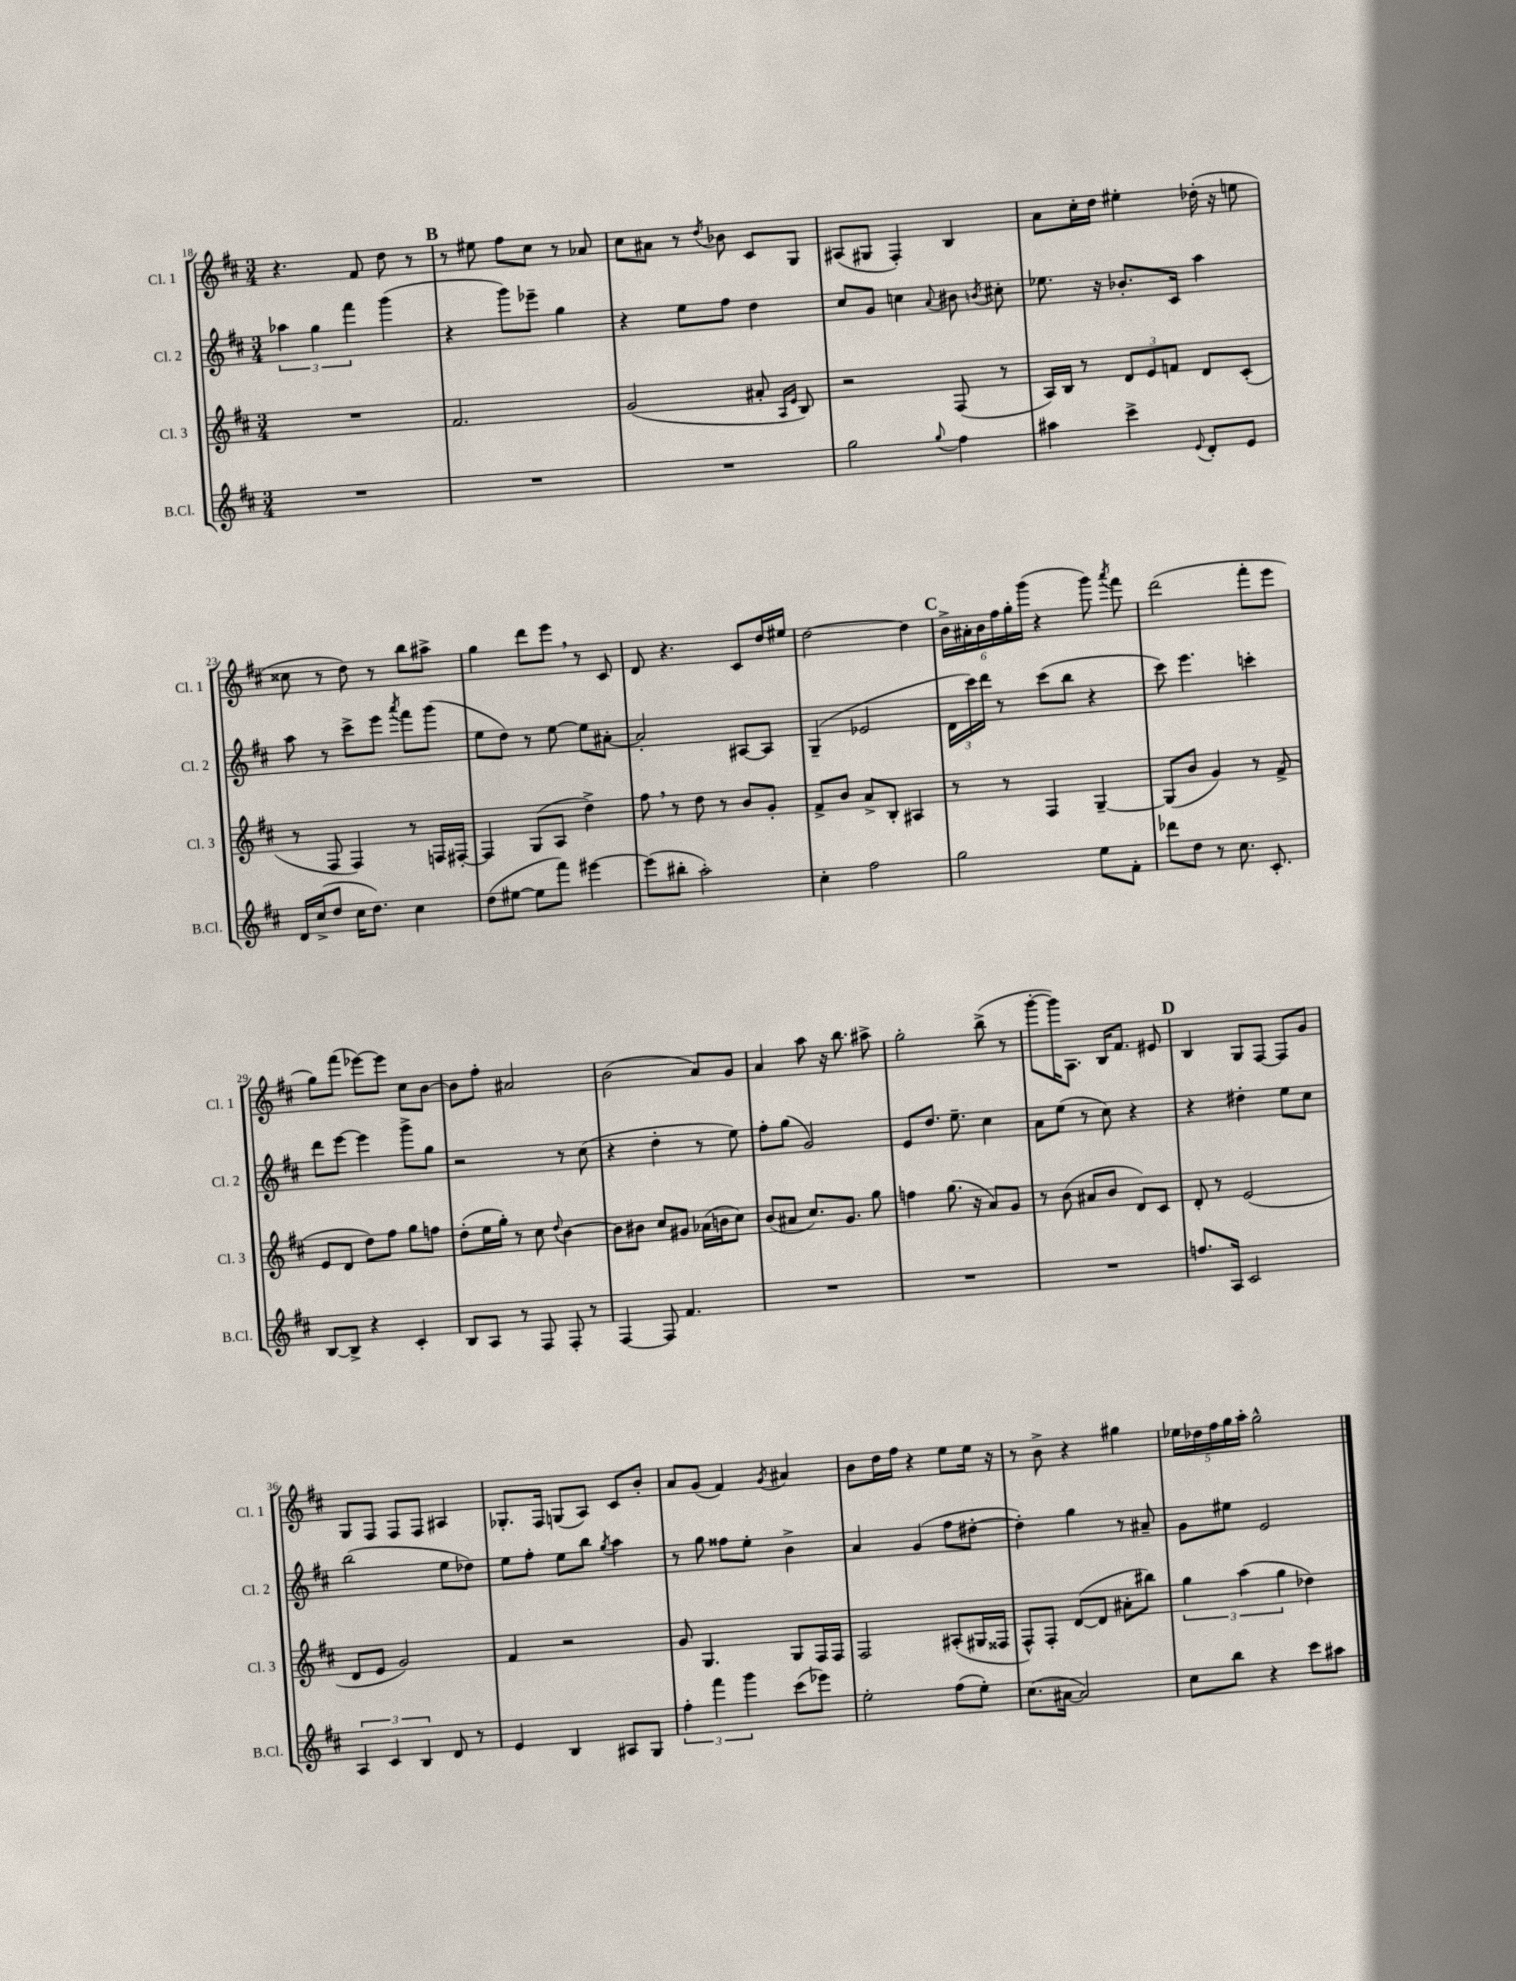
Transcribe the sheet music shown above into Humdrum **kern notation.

**kern	**kern	**kern	**kern
*staff4	*staff3	*staff2	*staff1
*clefG2	*clefG2	*clefG2	*clefG2
*k[f#c#]	*k[f#c#]	*k[f#c#]	*k[f#c#]
*M3/4	*M3/4	*M3/4	*M3/4
2.r	2.r	6aa-\	4.r
.	.	6gg\	.
.	.	6fff#\	.
.	.	.	8f#/
.	.	(4ggg\	8dd\
.	.	.	8r
=	=	=	=
2.r	2.f#/	4r	8r
.	.	.	8ee#\
.	.	8ggg\L)	8ff#\L
.	.	8eee-~\J	8cc#\J
.	.	4gg\	8r
.	.	.	8a-/
=	=	=	=
2.r	(2g/	4r	8cc#\L
.	.	.	8a#\J
.	.	8ee\L	8r
.	.	.	8qdd/
.	.	8ff#\J	8b-\
.	8a#'/	4dd\	8c#/L
.	16qqA/LL	.	.
.	16qqe/JJ	.	.
.	8B/)	.	8G/J
=	=	=	=
2gg\	2r	8cc#/L	(8A#/L
.	.	8g/J	8G#/J
.	.	4cc\	4F#'/)
8qqgg/	.	8qqa/	.
4ff#\	(8F#/	8b#\	4B/
.	.	8qb/	.
.	8r	8cc#'\	.
=	=	=	=
4aa#\	16A/LL)	8.ee-\	8a\L
.	16B/JJ	.	.
.	8r	.	16cc#'\L
.	.	16r	16dd\JJ
4ccc#^\	12d/L	8.b-'/L	4ee#'\
.	12e/	.	.
.	12f/J	.	.
.	.	16c#/Jk	.
8qqe/	.	.	.
8d'/L	8d/L	4aa\	(16dd-'\
.	.	.	16r
8e/J	(8c#'/J	.	8ee\
=	=	=	=
16d/LL	8r	8aa\	8cc##\
(16cc#^/J	.	.	.
8dd/J	8F#/	8r	8r
16cc#\LK	4F#/)	8ccc#^\L	8dd\)
8.dd\J)	.	.	.
.	.	8eee\J	8r
.	.	8qaaa/	.
4cc#\	8r	8fff#\L	8bb\L
.	16F/LL	(8ggg\J	8aa#^\J
.	[16F#'/JJ	.	.
=	=	=	=
(8dd\L	4F#/]	8ee\L	4gg\
[8ee#\J	.	8dd\J)	.
8ee#\]L	(8G/L	8r	8ddd\L
8fff#\J)	8A/J	[8ee\	8eee\J
[4eee#\	4dd^\)	8ee\]L	8r
.	.	[8a#'\J	8c#/
=	=	=	=
(8eee#\]L	8ff#\	2a#'/]	8d/
8bb#'\J	8r	.	4.r
2aa'\)	8dd\	.	.
.	8r	.	.
.	8b/L	[8A#/L	8c#/L
.	8g'/J	8A#/]J	16dd/L
.	.	.	16ee#/JJ
=	=	=	=
4cc#'\	8f#^/L	(4G~/	[2dd\
.	8b/J	.	.
2ff#\	8a^/L	2e-/	.
.	8B'/J	.	.
.	4A#/	.	4dd\]
=	=	=	=
2gg\	8r	24d\LL	24b^\LL
.	.	24ccc#\)	24a#'\
.	.	24ddd\JJ	24b\
.	8r	8r	24ff#\
.	.	.	24gg'\
.	.	.	(24ggg\JJ
.	4F#/	(8ccc#\L	4r
.	.	8bb\J	.
8ee\L	[4G~/	4r	8ggg\)
.	.	.	8qaaa/
8f#'\J	.	.	8fff#\
=	=	=	=
8ddd-\L	(8G/]L	8ccc#\)	(2ddd\
8dd\J	8b/J	4.eee\	.
8r	4g/)	.	.
8.cc#\	.	.	.
.	8r	4ccc'\	8fff#'\L
8.c#'/	.	.	.
.	(8f#^/	.	8eee\J
=	=	=	=
[8B/L	8e/L	8ddd\L	8gg\L)
8B^/]J	8d/J	[8eee\J	(8fff#\J
4r	8dd\L)	4eee\]	[8eee-\L)
.	8ff#\J	.	8eee-\]J
4c#'/	8gg\L	8ggg^\L	8cc#\L
.	8ff\J	8gg\J	[8b\J
=	=	=	=
8B/L	(8dd'\L	2r	8b\]L
8A/J	16ee\L	.	8ff#'\J
.	16gg'\JJ)	.	.
8r	8r	.	2a#/
8F#/	8cc#\	.	.
.	8qqdd/	.	.
8F#'/	[4b\	8r	.
8r	.	(8cc#\	.
=	=	=	=
[4F#/	8b\]L	4r	(2b\
.	8b#\J	.	.
8F#/]	8cc#/L	4dd'\	.
4.f#/	8g#/J	.	.
.	(16a-\LL	8r	8a/L)
.	16b\J	.	.
.	8cc#\J)	8ee\)	8g/J
=	=	=	=
2.r	(8b/L	8ff#'\L	4a/
.	8a#/J	(8gg\J	.
.	8.cc#/L)	2g/)	8aa\
.	.	.	16r
.	8.g/J	.	8.bb\
.	8gg\	.	8aa#^\
=	=	=	=
2.r	4ff\	8e/L	2gg'\
.	.	8.dd/J	.
.	(8.gg\	.	.
.	.	8.ee~\	.
.	16r	.	.
.	8a/L)	4cc#\	(8bb^\
.	8g/J	.	8r
=	=	=	=
2.r	8r	8a\L	[8ggg'\L
.	(8b\	(8ee\J	16ggg\]K)
.	.	.	8.A\J
.	8a#/L	8r	.
.	8b/J	8cc#\)	16B/LK
.	.	.	8.f#/J
.	8d/L)	4r	.
.	8c#/J	.	8e#/
=	=	=	=
8.ff/L	8d'/	4r	4B/
.	8r	.	.
16A/Jk	.	.	.
2c#/	(2e/	4dd#'\	8G/L
.	.	.	[8F#/J
.	.	8ee\L	8F#/]L
.	.	8cc#\J	8g/J
=	=	=	=
6A/	8d/L	(2bb\	8G/L
.	8e/J	.	8F#/J
6c#/	.	.	.
.	2g/)	.	8F#/L
6B/	.	.	.
.	.	.	8F#/J
8d/	.	8ee\L	4A#/
8r	.	8dd-\J)	.
=	=	=	=
4e/	4f#/	8ee\L	8.G-'/L
.	.	8ff#'\J	.
.	.	.	16F#/Jk
4B/	2r	8ee\L	(8G/L
.	.	8bb\J	8A/J)
.	.	8qgg/	.
8A#/L	.	4aa\	8c#/L
8G/J	.	.	8b'/J
=	=	=	=
6ff#'\	8g/	8r	8a/L
.	4.G/	8gg\	(8g/J
6fff#\	.	.	.
.	.	8ff##\L	4f#/)
6ggg\	.	.	.
.	.	8ee'\J	.
.	.	.	8qg/
(8ccc#\L	8G/L	4b^\	4a#/
8eee-\J)	16F#/L	.	.
.	16F#/JJ	.	.
=	=	=	=
2ee'\	2F#/	4a/	8b\L
.	.	.	16dd\L
.	.	.	16ff#\JJ
.	.	(4g/	4r
(8ff#\L	(8A#'/L	8ff#\L	8ee\L
8ee'\J)	16G#/L	[8dd#'\J	16ee\Jk
.	16F##/JJ	.	16r
=	=	=	=
(8.cc#\L	8F#^^/L)	4dd#'\])	8r
.	8F#'/J	.	8b^\
[16a#\Jk	.	.	.
2a#/])	([8d/L	4gg\	4r
.	8d/]J	.	.
.	8a#'\L	8r	4gg#\
.	8bb#\J)	8a#~/	.
=	=	=	=
8cc#\L	6gg\	8g\L	20ee-\LL
.	.	.	20dd-\
.	.	.	20ff#\
8bb\J	.	8ee#\J	.
.	.	.	20gg\
.	(6aa\	.	.
.	.	.	20aa'\JJ
4r	.	2e/	2gg^^\
.	6gg\	.	.
8ccc#\L	4dd-\)	.	.
8aa#\J	.	.	.
==	==	==	==
*-	*-	*-	*-
